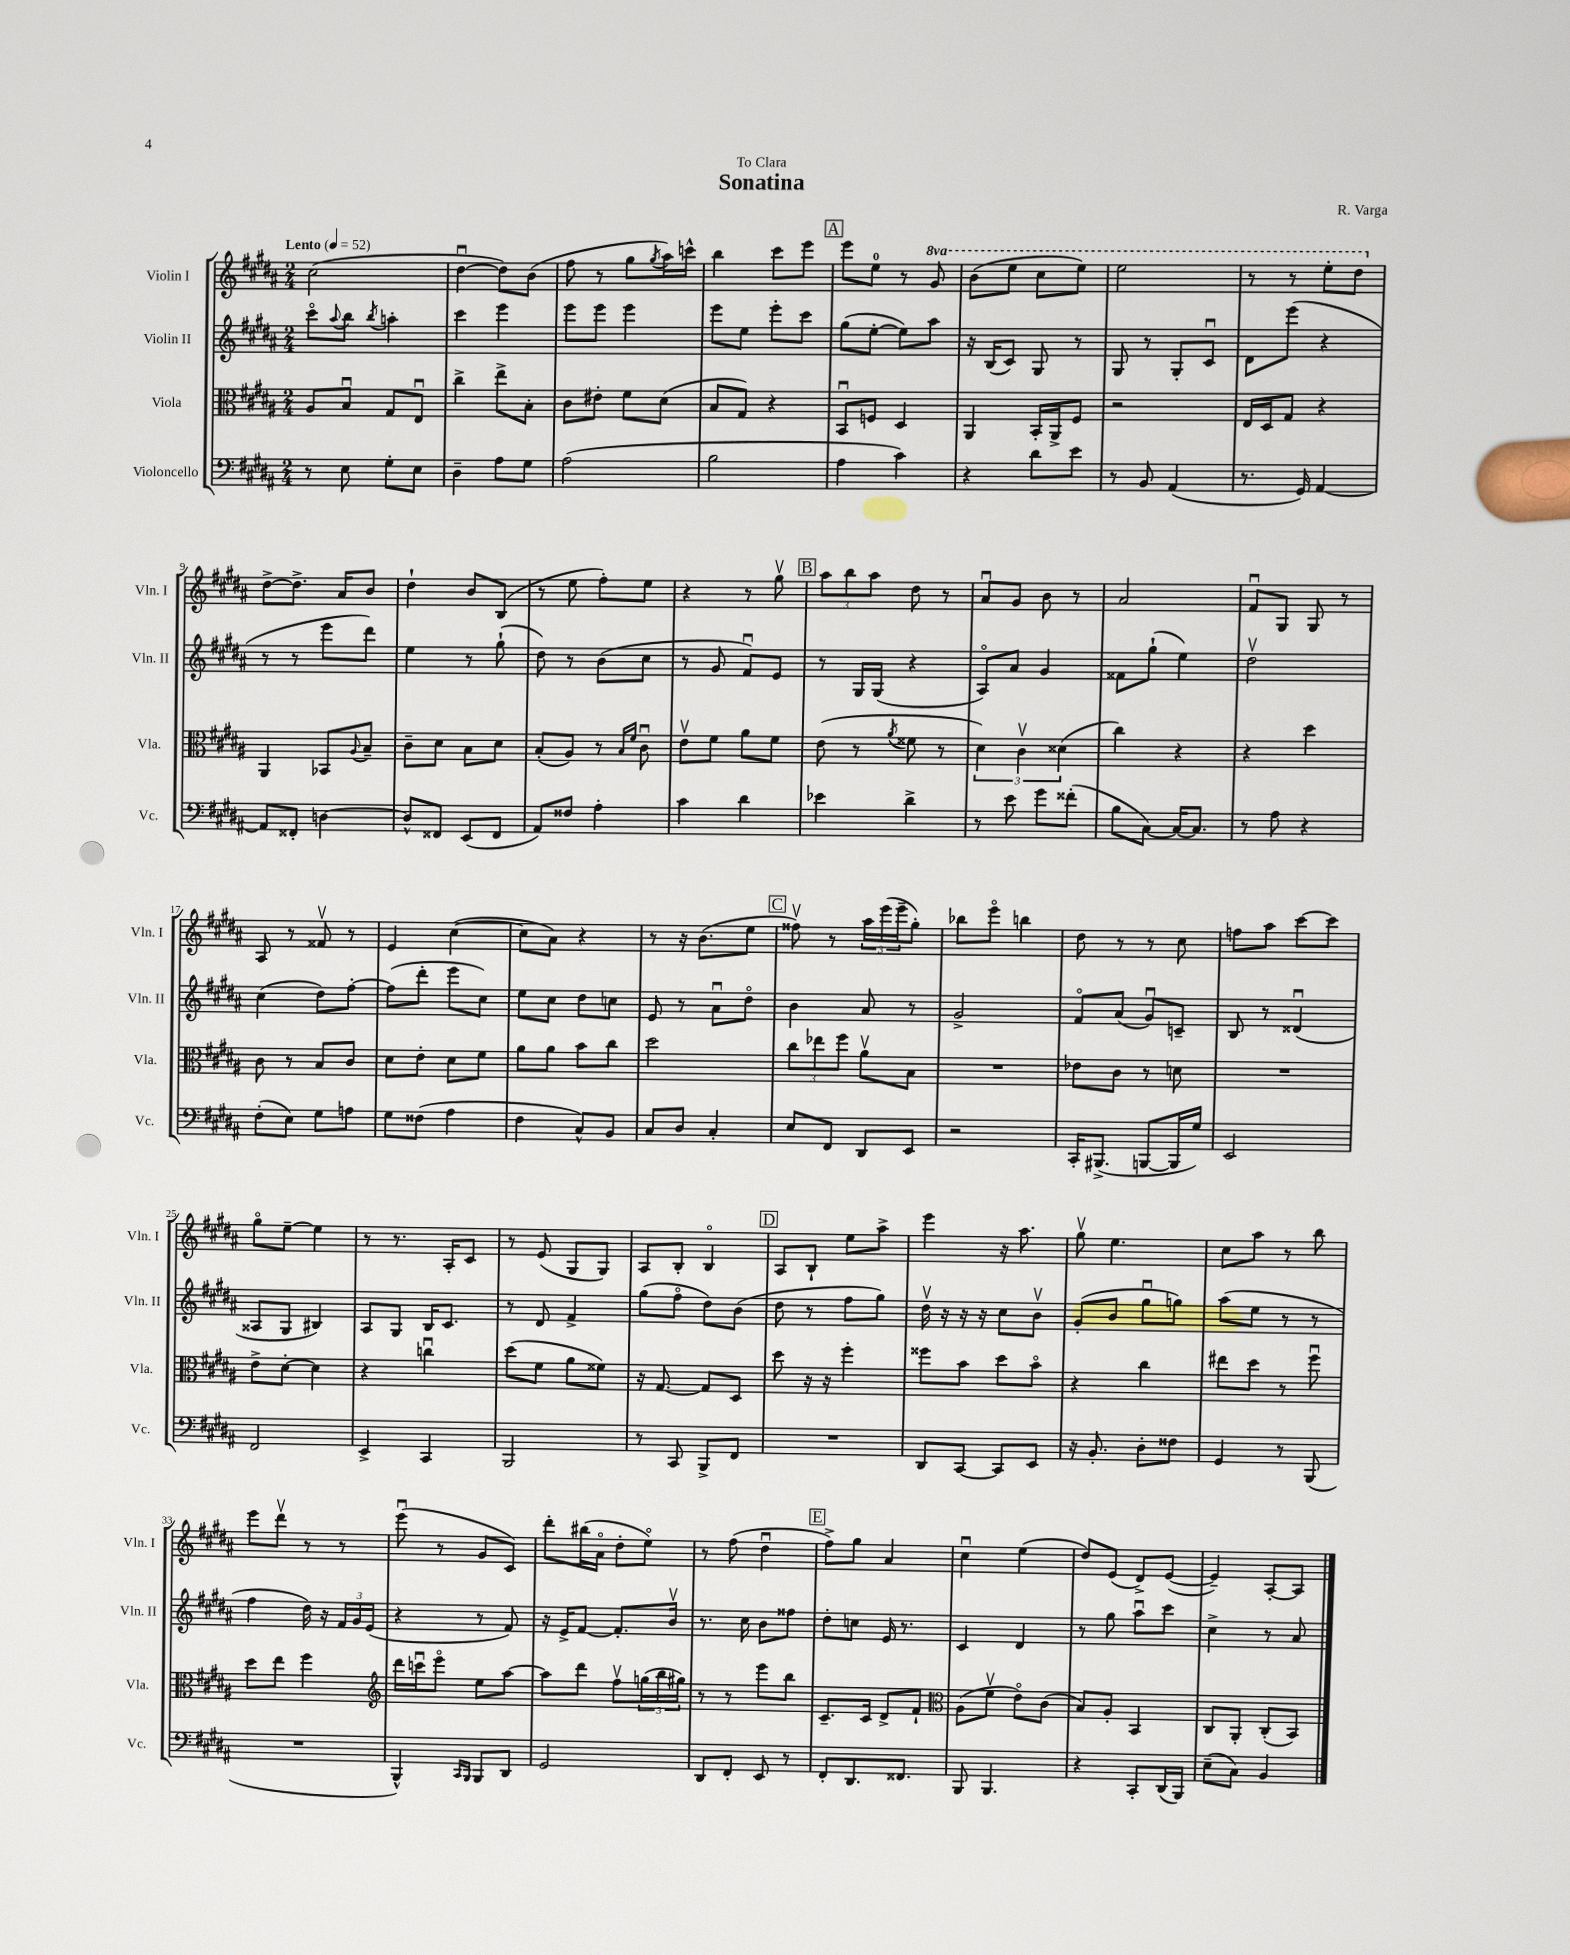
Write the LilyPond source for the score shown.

\header { title = "Sonatina" composer = "R. Varga" dedication = "To Clara" }
<<
\new StaffGroup <<
\new Staff = "s0" \with { instrumentName = "Violin I" shortInstrumentName = "Vln. I" } {
    \clef treble \key b \major \numericTimeSignature \time 2/4 \set Staff.ottavationMarkups = #ottavation-simple-ordinals \tempo "Lento" 4 = 52
    cis''2( |
    dis''4~\downbow dis''8) b'8( |
    fis''8 r8 gis''8 \acciaccatura { gis''8 } ais''16) c'''16-^ |
    b''4 cis'''8 e'''8 |
    \mark \markup { \box "A" } e'''8 e''8-0 r8 \ottava #1 gis''8 |
    b''8( e'''8 cis'''8 e'''8) |
    e'''2 |
    r8 r8 e'''8-. dis'''8 \ottava #0 |
    dis''8~-> dis''8.-> ais'16 b'8 |
    dis''4-! b'8 b8( |
    r8 e''8 fis''8-.) e''8 |
    r4 r8 gis''8\upbow |
    \mark \markup { \box "B" } \tuplet 3/2 { ais''8 b''8 ais''8 } dis''8 r8 |
    ais'8\downbow gis'8 b'8 r8 |
    ais'2 |
    fis'8\downbow gis8 gis8 r8 |
    ais8 r8 fisis'8\upbow r8 |
    e'4 cis''4~( |
    cis''8 ais'8) r4 |
    r8 r16 b'8.( e''8 |
    \mark \markup { \box "C" } fisis''8\upbow) r8 \tuplet 3/2 { ais''16 e'''16( e'''16-- } gis''8-.) |
    bes''8 e'''8\flageolet b''4 |
    dis''8 r8 r8 cis''8 |
    f''8 ais''8 cis'''8~ cis'''8 |
    gis''8\flageolet e''8~-- e''4 |
    r8 r8. ais16-. cis'8 |
    r8 e'8( gis8 gis8) |
    ais8 b8-. b4\flageolet |
    \mark \markup { \box "D" } ais8 b8-! e''8 ais''8-> |
    e'''4 r16 ais''8. |
    gis''8\upbow e''4. |
    cis''8 ais''8 r8 b''8 |
    e'''8 dis'''8\upbow r8 r8 |
    e'''8\downbow( r8 gis'8 cis'8) |
    dis'''8-. bis''16( ais'16\flageolet dis''8-. e''8\flageolet) |
    r8 fis''8( dis''4\downbow |
    \mark \markup { \box "E" } fis''8->) gis''8 ais'4 |
    cis''4\downbow e''4( |
    dis''8) e'8( dis'8->) e'8~( |
    e'4--) ais8~-. ais8 \bar "|." |
}
\new Staff = "s1" \with { instrumentName = "Violin II" shortInstrumentName = "Vln. II" } {
    \clef treble \key b \major \numericTimeSignature \time 2/4
    cis'''8\flageolet \appoggiatura { ais''8 } b''8 \acciaccatura { b''8 } a''4-. |
    cis'''4 e'''4 |
    e'''8 e'''8 e'''4 |
    e'''8 e''8 e'''8-. cis'''8 |
    \mark \markup { \box "A" } gis''8( e''8~-. e''8) ais''8 |
    r16 b16( cis'8) gis8 r8 |
    gis8 r8 gis8-. cis'8\downbow |
    dis'8 e'''8( r4 |
    r8 r8 e'''8 dis'''8) |
    e''4 r8 gis''8-!( |
    dis''8) r8 b'8( cis''8 |
    r8 gis'8 fis'8\downbow) e'8 |
    \mark \markup { \box "B" } r8 gis16 gis16( r4 |
    ais8\flageolet) ais'8 gis'4 |
    fisis'8 gis''8-!( e''4) |
    dis''2\upbow |
    cis''4( dis''8) fis''8~-. |
    fis''8( dis'''8-. e'''8 cis''8) |
    e''8 cis''8 dis''8 c''8 |
    e'8 r8 ais'8\downbow dis''8\flageolet |
    \mark \markup { \box "C" } b'4 ais'8 r8 |
    gis'2-> |
    fis'8\flageolet ais'8( gis'8\downbow) c'8-- |
    b8 r8 disis'4\downbow( |
    aisis8 gis8 bis4) |
    ais8 gis8 b16 cis'8. |
    r8 dis'8 fis'4-> |
    gis''8( fis''8\flageolet dis''8) b'8( |
    \mark \markup { \box "D" } dis''8 r8 fis''8 gis''8) |
    dis''16\upbow r16 r16 r16 cis''8 b'8\upbow |
    gis'8-.( b'8 gis''8\downbow g''8) |
    ais''8( e''8 r8 r8 |
    fis''4 dis''16) r16 \tuplet 3/2 { fis'16 gis'16 e'16( } |
    r4 r8 fis'8) |
    r16 e'16-> fis'8~ fis'8.-. b'16\upbow |
    r8. cis''16 b'8 fisis''8 |
    \mark \markup { \box "E" } dis''8-. c''8 e'16 r8. |
    cis'4 dis'4 |
    r8 gis''8 ais''8\downbow cis'''8 |
    cis''4-> r8 ais'8 \bar "|." |
}
\new Staff = "s2" \with { instrumentName = "Viola" shortInstrumentName = "Vla." } {
    \clef alto \key b \major \numericTimeSignature \time 2/4
    ais8 b8\downbow gis8 e8\downbow |
    cis''4-> e''8-> b8-. |
    cis'8 eis'8-. fis'8 dis'8( |
    b8 gis8) r4 |
    \mark \markup { \box "A" } b,8\downbow f8 dis4 |
    ais,4 b,16-. ais,16-> fis8 |
    r2 |
    e16 dis16 gis8 r4 |
    ais,4 bes,8 \appoggiatura { ais8 } b8-- |
    cis'8-- dis'8 b8 dis'8 |
    b8-.( ais8) r8 \grace { b16 fis'16 } cis'8\downbow |
    e'8\upbow fis'8 ais'8 fis'8 |
    \mark \markup { \box "B" } e'8( r8 \acciaccatura { ais'8 } fisis'8 r8 |
    \tuplet 3/2 { dis'4) cis'4\upbow disis'4( } |
    cis''4) r4 |
    r4 dis''4 |
    cis'8 r8 b8 cis'8 |
    dis'8 e'8-. dis'8 fis'8 |
    ais'8 ais'8 b'8 cis''8 |
    dis''2 |
    \mark \markup { \box "C" } \tuplet 3/2 { cis''8 ees''8 fis''8 } ais'8\upbow b8 |
    R2 |
    ees'8 cis'8 r8 d'8 |
    R2 |
    e'8-> dis'8~-. dis'4 |
    r4 c''4\downbow |
    dis''8( fis'8 ais'8 fisis'8) |
    r16 gis8.~ gis8 dis8 |
    \mark \markup { \box "D" } dis''8 r16 r16 fis''4-. |
    fisis''8 b'8 dis''8 b'8\flageolet |
    r4 cis''4 |
    eis''8 dis''8 r8 fis''8\downbow |
    dis''8 e''8 fis''4 |
    \clef treble dis'''16 c'''16\downbow e'''8\flageolet e''8 ais''8~ |
    ais''8 dis'''8 fis''8\upbow \tuplet 3/2 { g''16( b''16 gis''16) } |
    r8 r8 e'''8 b''8 |
    \mark \markup { \box "E" } cis'8.-- cis'16 dis'8-> fis'8-! |
    \clef alto ais8( fis'8\upbow e'8\flageolet) cis'8( |
    b8) ais8-. b,4 |
    cis8 ais,8-. cis8-.( b,8) \bar "|." |
}
\new Staff = "s3" \with { instrumentName = "Violoncello" shortInstrumentName = "Vc." } {
    \clef bass \key b \major \numericTimeSignature \time 2/4
    r8 e8 gis8-. e8 |
    dis4-- ais8 gis8 |
    ais2( |
    b2 |
    \mark \markup { \box "A" } ais4 cis'4) |
    r4 dis'8 e'8 |
    r8 b,8 ais,4( |
    r8. gis,16) ais,4~ |
    ais,8 fisis,8-. d4~ |
    d8-^ fisis,8 e,8( fisis,8 |
    ais,8) fisis8 ais4-. |
    cis'4 dis'4 |
    \mark \markup { \box "B" } ees'4 dis'4-> |
    r8 e'8 gis'8 fisis'8-.( |
    b8 cis8~) cis16~ cis8. |
    r8 ais8 r4 |
    fis8-.( e8) gis8 a8 |
    gis8 fisis8( ais4 |
    fis4 cis8-^) b,8 |
    cis8 dis8 cis4-. |
    \mark \markup { \box "C" } e8 fis,8 dis,8 e,8 |
    r2 |
    cis,16-. bis,,8.->( b,,8~ b,,16 gis16) |
    e,2 |
    fis,2 |
    e,4-> cis,4 |
    b,,2 |
    r8 cis,8 b,,8-> fis,8 |
    \mark \markup { \box "D" } R2 |
    dis,8 cis,8~ cis,8 e,8 |
    r16 b,8.-. dis8-. fisis8 |
    gis,4 r8 b,,8( |
    R2 |
    b,,4-^) \grace { cis,16 b,,16 } b,,8 dis,8 |
    gis,2 |
    dis,8 fis,8-. e,8 r8 |
    \mark \markup { \box "E" } fis,8-. dis,8. fisis,8. |
    b,,8 b,,4. |
    r4 cis,8-. dis,16( b,,16) |
    e8--( cis8) b,4 \bar "|." |
}
>>
>>
